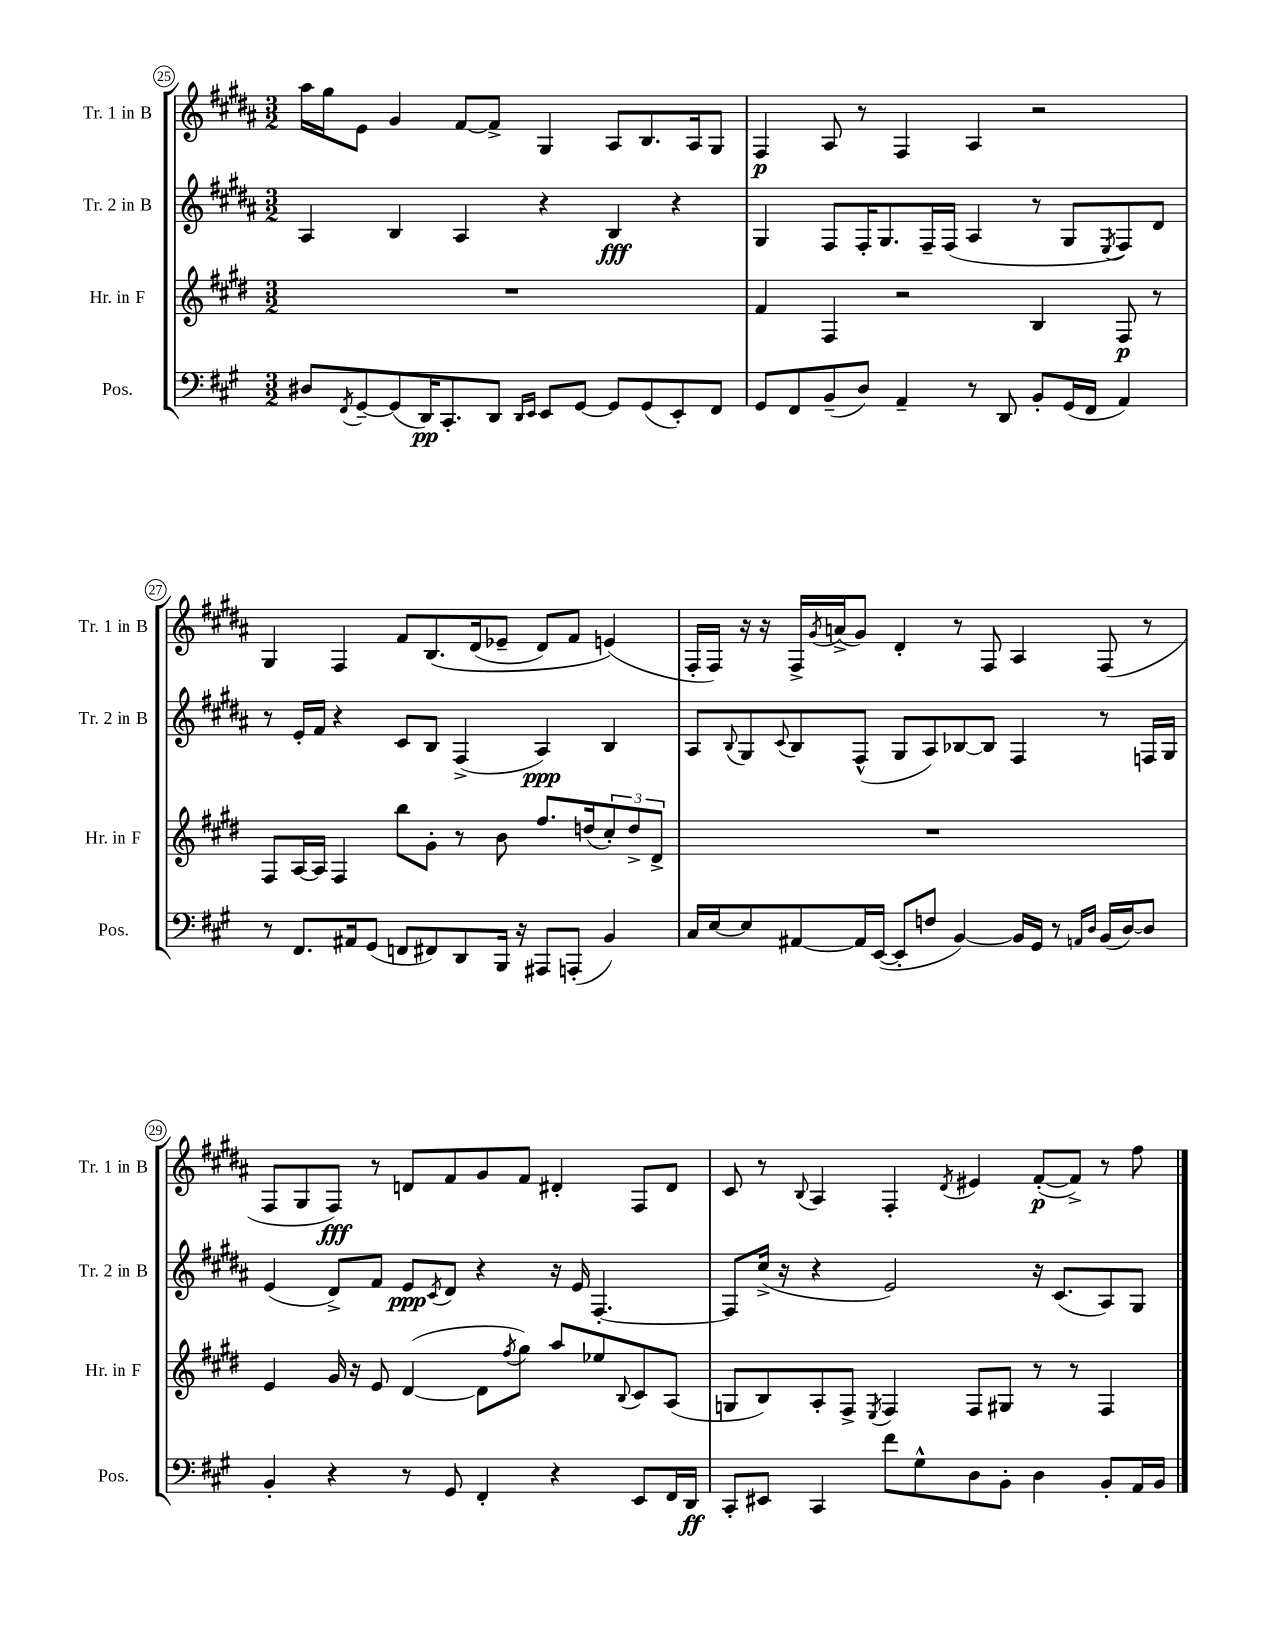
<<
\new StaffGroup <<
\new Staff = "s0" \with { instrumentName = "Tr. 1 in B" shortInstrumentName = "Tr. 1 in B" } {
    \clef treble \key b \major \numericTimeSignature \time 3/2
    ais''16 gis''16 e'8 gis'4 fis'8~ fis'8-> gis4 ais8 b8. ais16 gis8 |
    fis4\p ais8 r8 fis4 ais4 r2 |
    gis4 fis4 fis'8 b8.\( dis'16( ees'8-- dis'8) fis'8 e'4(\) |
    fis16-. fis16) r16 r16 fis16-> \acciaccatura { gis'8 } a'16->( gis'8) dis'4-. r8 fis8 ais4 fis8( r8 |
    fis8 gis8 fis8\fff) r8 d'8 fis'8 gis'8 fis'8 dis'4-. fis8 dis'8 |
    cis'8 r8 \appoggiatura { b8 } ais4 fis4-. \acciaccatura { dis'8 } eis'4 fis'8~-.\p( fis'8->) r8 fis''8 \bar "|." |
}
\new Staff = "s1" \with { instrumentName = "Tr. 2 in B" shortInstrumentName = "Tr. 2 in B" } {
    \clef treble \key b \major \numericTimeSignature \time 3/2
    ais4 b4 ais4 r4 b4\fff r4 |
    gis4 fis8 fis16-. gis8. fis16-- fis16( ais4 r8 gis8 \acciaccatura { e8 } fis8) dis'8 |
    r8 e'16-. fis'16 r4 cis'8 b8 fis4->( ais4\ppp) b4 |
    ais8 \appoggiatura { b8 } gis8 \appoggiatura { cis'8 } b8 fis8-^( gis8 ais8) bes8~ bes8 fis4 r8 f16 gis16 |
    e'4( dis'8->) fis'8 e'8\ppp \acciaccatura { cis'8 } dis'8 r4 r16 e'16 fis4.~-. |
    fis8 cis''16->( r16 r4 e'2) r16 cis'8.( ais8) gis8 \bar "|." |
}
\new Staff = "s2" \with { instrumentName = "Hr. in F" shortInstrumentName = "Hr. in F" } {
    \clef treble \key e \major \numericTimeSignature \time 3/2
    R1. |
    fis'4 fis4 r2 b4 fis8\p r8 |
    fis8 a16~ a16 fis4 b''8 gis'8-. r8 b'8 fis''8. d''16( \tuplet 3/2 { cis''8-.) d''8-> dis'8-> } |
    R1. |
    e'4 gis'16 r16 e'8 dis'4~( dis'8 \acciaccatura { fis''8 } gis''8) a''8 ees''8 \appoggiatura { b8 } cis'8 a8( |
    g8 b8) a8-. fis8-> \acciaccatura { e8 } fis4 fis8 gis8 r8 r8 fis4 \bar "|." |
}
\new Staff = "s3" \with { instrumentName = "Pos." shortInstrumentName = "Pos." } {
    \clef bass \key a \major \numericTimeSignature \time 3/2
    dis8 \acciaccatura { fis,8 } gis,8~-- gis,8( d,16\pp) cis,8.-. d,8 \grace { d,16 e,16 } e,8 gis,8~ gis,8 gis,8( e,8-.) fis,8 |
    gis,8 fis,8 b,8--( d8) a,4-- r8 d,8 b,8-. gis,16( fis,16 a,4) |
    r8 fis,8. ais,16 gis,8( f,8 fis,8) d,8 b,,16 r16 ais,,8 a,,8-.( b,4) |
    cis16 e16~ e8 ais,8~ ais,16 e,16~( e,8-. f8 b,4~) b,16 gis,16 r8 \grace { a,16 d16 } b,16( d16~) d8 |
    b,4-. r4 r8 gis,8 fis,4-. r4 e,8 fis,16 d,16\ff |
    cis,8-. eis,8 cis,4 fis'8 gis8-^ d8 b,8-. d4 b,8-. a,16 b,16 \bar "|." |
}
>>
>>
\layout { \context { \Score currentBarNumber = #25 \override BarNumber.stencil = #(make-stencil-circler 0.1 0.3 ly:text-interface::print) } }
